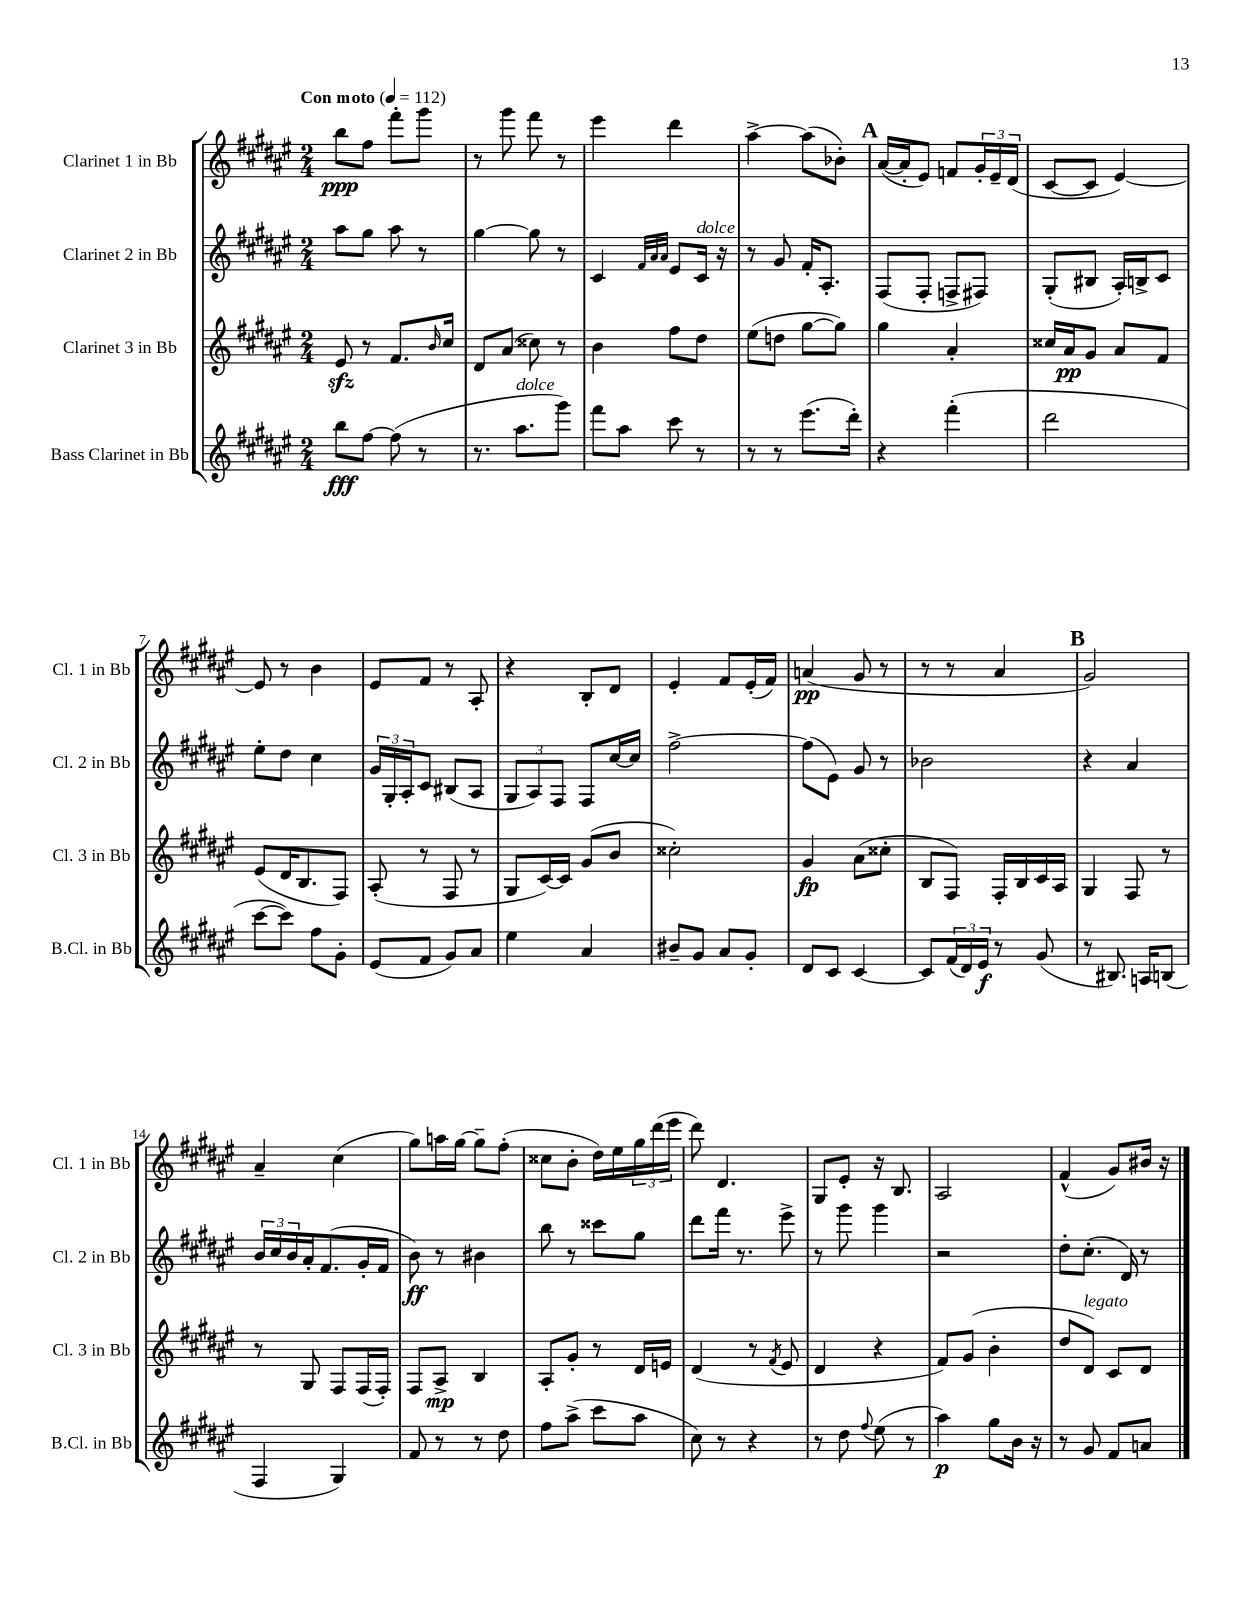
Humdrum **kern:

**kern	**kern	**kern	**kern
*staff4	*staff3	*staff2	*staff1
*clefG2	*clefG2	*clefG2	*clefG2
*k[f#c#g#d#a#e#]	*k[f#c#g#d#a#e#]	*k[f#c#g#d#a#e#]	*k[f#c#g#d#a#e#]
*M2/4	*M2/4	*M2/4	*M2/4
*MM112	*MM112	*MM112	*MM112
8bb\L	8e#/	8aa#\L	8bb\L
[8ff#\J	8r	8gg#\J	8ff#\J
(8ff#\]	8.f#/L	8aa#\	8fff#'\L
8r	.	8r	8ggg#\J
.	16qqb/	.	.
.	16cc#/Jk	.	.
=	=	=	=
8.r	8d#/L	[4gg#\	8r
.	(8a#/J	.	8ggg#\
8.aa#\L	.	.	.
.	8cc##\)	8gg#\]	8fff#\
8ggg#\J)	8r	8r	8r
=	=	=	=
8fff#\L	4b\	4c#/	4eee#\
8aa#\J	.	.	.
.	.	32qqf#/LLL	.
.	.	32qqa#/	.
.	.	32qqa#/JJJ	.
8ccc#\	8ff#\L	8e#/L	4ddd#\
8r	8dd#\J	16c#/Jk	.
.	.	16r	.
=	=	=	=
8r	(8ee#\L	8r	[4aa#^\
8r	8dd\J	8g#/	.
(8.eee#\L	[8gg#\L	16f#'/LK	(8aa#\]L
.	.	8.A#'/J	.
.	8gg#\]J)	.	8b-'\J)
16ddd#'\Jk)	.	.	.
=	=	=	=
4r	4gg#\	(8F#/L	([16a#/LL
.	.	.	16a#'/]J
.	.	8F#'/J	8e#/J)
(4fff#'\	4a#'/	8F^/L	8f/L
.	.	8F#/J)	24g#'/L
.	.	.	24e#~/
.	.	.	(24d#/JJ
=	=	=	=
2ddd#\	16cc##/LL	(8G#'/L	[8c#/L
.	16a#/J	.	.
.	8g#/J	8B#/J	8c#/]J
.	8a#/L	16A#'/LL)	[4e#/)
.	.	16B^/J	.
.	8f#/J	8c#/J	.
=	=	=	=
[8ccc#\L	(8e#/L	8ee#'\L	8e#/]
8ccc#\]J)	16d#/K	8dd#\J	8r
.	8.B/	.	.
8ff#\L	.	4cc#\	4b\
8g#'\J	8F#/J)	.	.
=	=	=	=
(8e#/L	(8A#'/	24g#/LL	8e#/L
.	.	24G#'/	.
.	.	24A#'/J	.
8f#/J	8r	8c#/J	8f#/J
8g#/L)	8F#/	(8B#/L	8r
8a#/J	8r	8A#/J	8A#'/
=	=	=	=
4ee#\	8G#/L	12G#/L	4r
.	.	12A#/)	.
.	[16c#/L)	.	.
.	.	12F#/J	.
.	16c#/]JJ	.	.
4a#/	(8g#/L	8F#/L	8B'/L
.	8b/J	[16cc#/L	8d#/J
.	.	16cc#/]JJ	.
=	=	=	=
8b#~/L	2cc##'\)	[2ff#^\	4e#'/
8g#/J	.	.	.
8a#/L	.	.	8f#/L
8g#'/J	.	.	(16e#'/L
.	.	.	16f#/JJ)
=	=	=	=
8d#/L	4g#/	(8ff#\]L	(4a/
8c#/J	.	8e#\J)	.
[4c#/	(8a#\L	8g#/	8g#/
.	8cc##'\J	8r	8r
=	=	=	=
8c#/]L	8B/L	2b-\	8r
(24f#/L	8F#/J)	.	8r
24d#/)	.	.	.
24e#/JJ	.	.	.
8r	16F#'/LL	.	4a#/
.	16B/	.	.
(8g#/	16c#/	.	.
.	16A#/JJ	.	.
=	=	=	=
8r	4G#/	4r	2g#/)
8.B#/)	.	.	.
.	8F#/	4a#/	.
16A/LK	.	.	.
(8B/J	8r	.	.
=	=	=	=
4F#/	8r	24b/LL	4a#~/
.	.	24cc#/	.
.	.	24b/	.
.	8G#/	16a#'/J	.
.	.	(8.f#/	.
4G#/)	8F#/L	.	(4cc#\
.	(16F#/L	16g#'/L	.
.	16F#'/JJ)	16f#/JJ	.
=	=	=	=
8f#/	8F#/L	8b\)	8gg#\L)
8r	8A#^/J	8r	16aa\L
.	.	.	[16gg#\JJ
8r	4B/	4b#\	8gg#~\]L
8dd#\	.	.	(8ff#'\J
=	=	=	=
8ff#\L	8A#'/L	8bb\	8cc##\L
(8aa#^\J	8g#'/J	8r	8b'\J
8ccc#\L	8r	8ccc##\L	16dd#\LL)
.	.	.	16ee#\
8aa#\J	16d#/LL	8gg#\J	24gg#\
.	.	.	(24ddd#\
.	16e/JJ	.	.
.	.	.	24eee#\JJ
=	=	=	=
8cc#\)	(4d#/	8ddd#\L	8ddd#\)
8r	.	16fff#\Jk	4.d#/
.	.	8.r	.
4r	8r	.	.
.	8qf#/	.	.
.	8e#/	8eee#^\	.
=	=	=	=
8r	4d#/	8r	8G#/L
8dd#\	.	8ggg#\	8e#'/J
8qqff#/	.	.	.
(8ee#\	4r	4ggg#\	16r
.	.	.	8.B/
8r	.	.	.
=	=	=	=
4aa#\)	8f#/L)	2r	2A#/
.	(8g#/J	.	.
8gg#\L	4b'\	.	.
16b\Jk	.	.	.
16r	.	.	.
=	=	=	=
8r	8dd#/L	8dd#'\L	(4f#^^/
8g#/	8d#/J)	(8.cc#'\J	.
8f#/L	8c#/L	.	8g#/L)
.	.	16d#/)	.
8a/J	8d#/J	8r	16b#/Jk
.	.	.	16r
==	==	==	==
*-	*-	*-	*-
